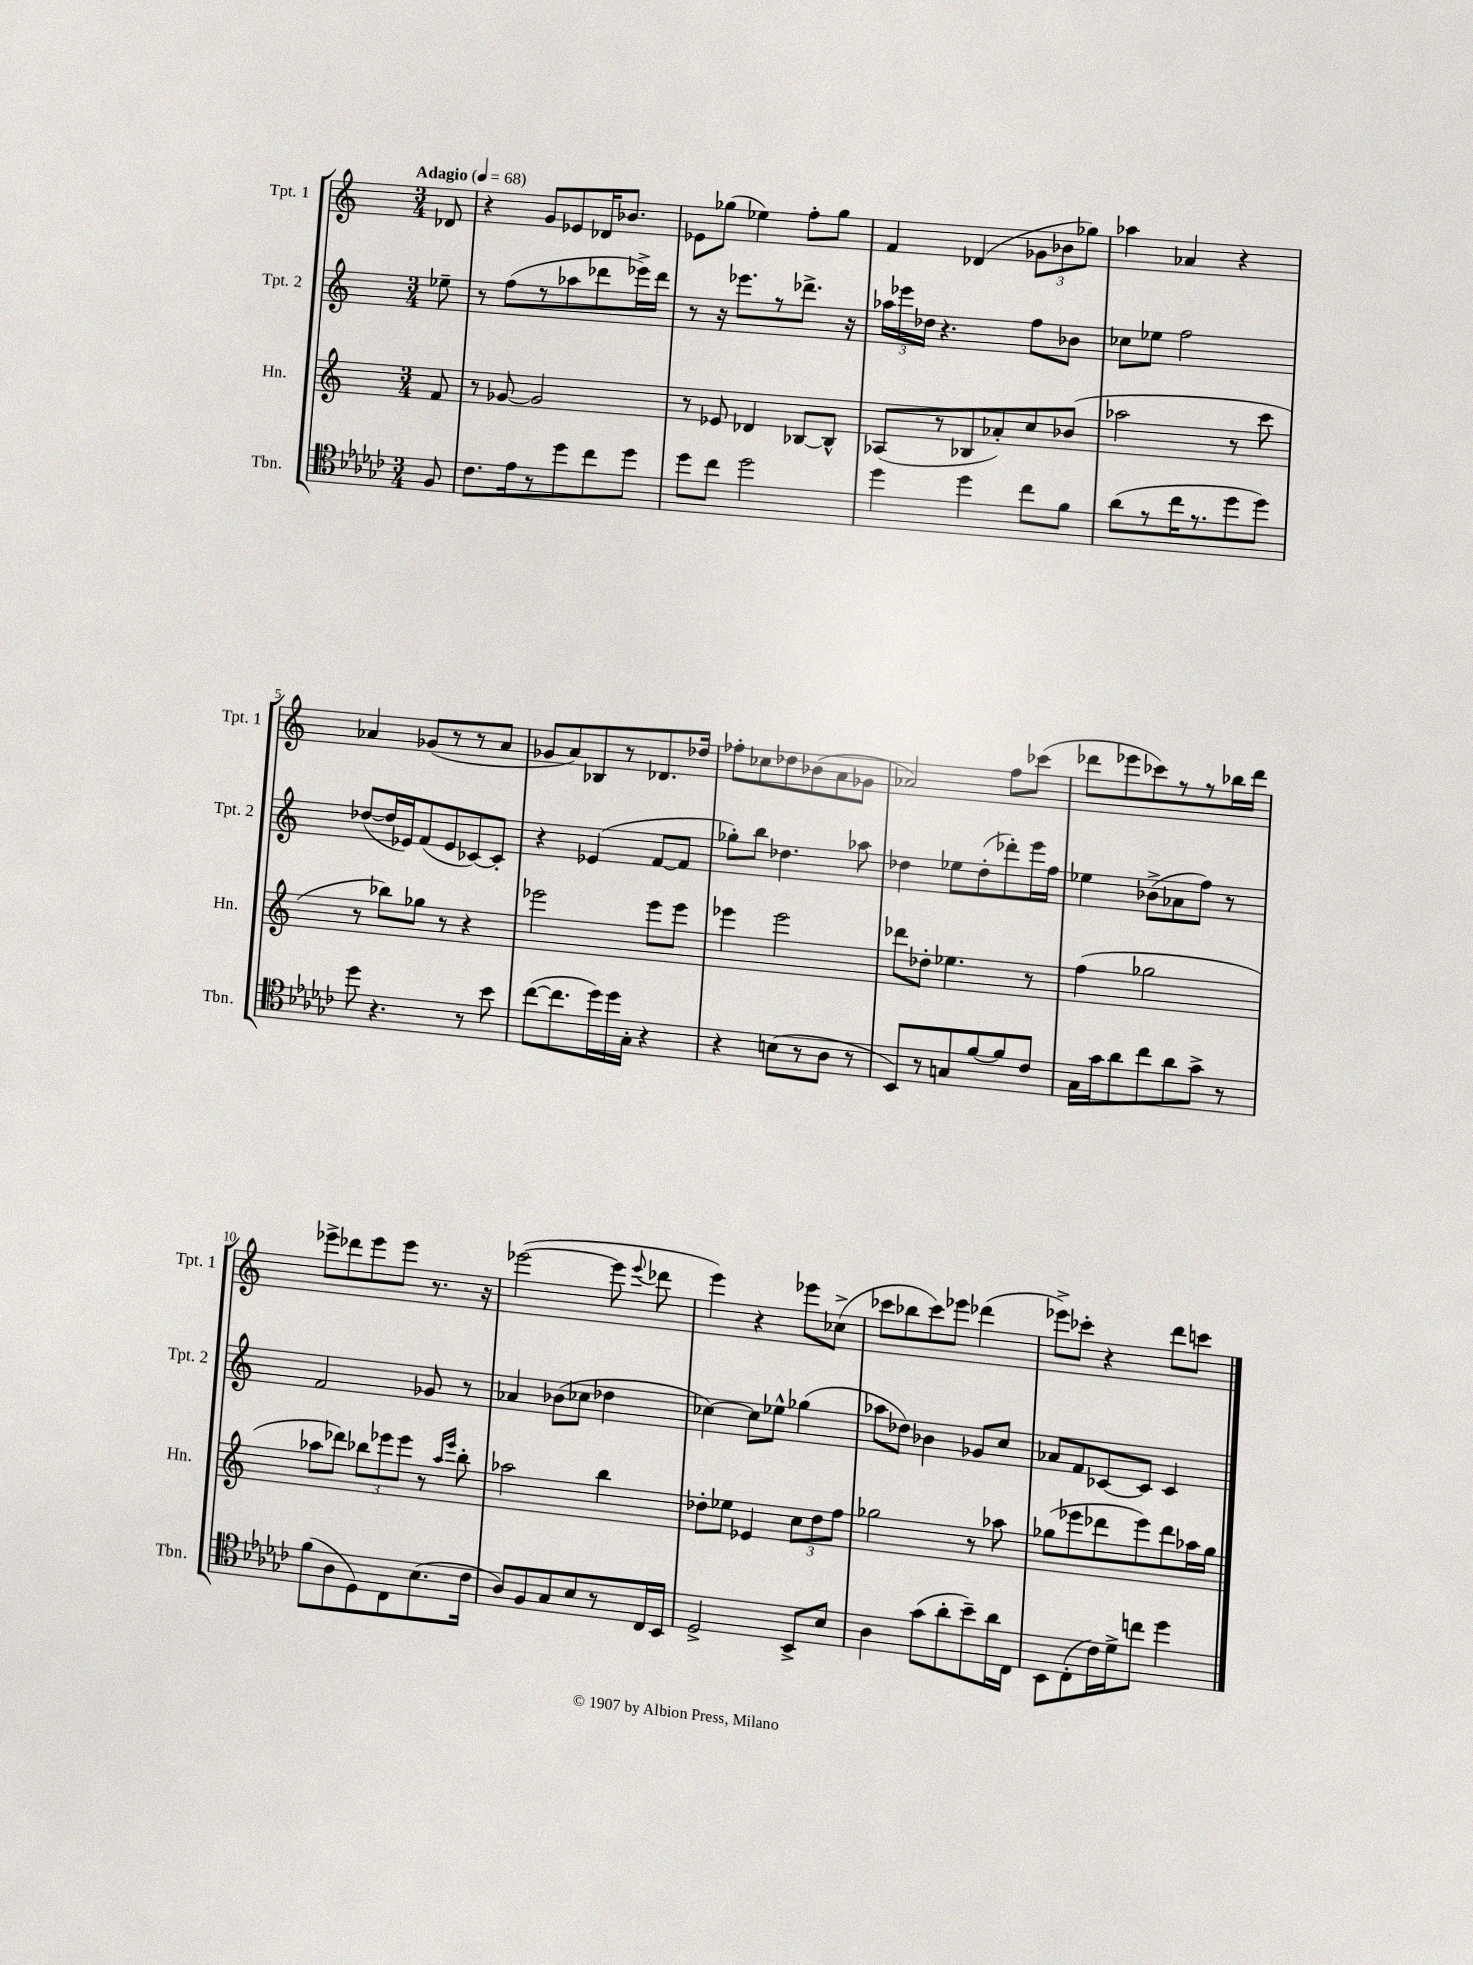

**kern	**kern	**kern	**kern
*staff4	*staff3	*staff2	*staff1
*clefC4	*clefG2	*clefG2	*clefG2
*k[b-e-a-d-g-c-]	*k[]	*k[]	*k[]
*M3/4	*M3/4	*M3/4	*M3/4
*MM68	*MM68	*MM68	*MM68
8F	8f	8ee-~	8d-
=	=	=	=
8.c-	8r	8r	4r
.	[8g-	(8ff	.
16e-	.	.	.
8r	2g-]	8r	8g
8dd-	.	8aa-	8e-
8cc-	.	8ddd-	16d-
.	.	.	8.b-
8dd-	.	16eee-^)	.
.	.	16ddd-	.
=	=	=	=
8dd-	8r	8r	8e-
8cc-	8e-	16r	(8gg-
.	.	8.eee-	.
2dd-	4d-	.	4ee-)
.	.	8r	.
.	[8B-	8.ddd-^	8ff'
.	8B-^^]	.	8gg-
.	.	16r	.
=	=	=	=
4dd-	(8A-	24aa-	4f
.	.	24eee-	.
.	.	24dd-	.
.	8r	4.r	.
4dd-	8B-	.	(4d-
.	8a-')	.	.
8cc-	8cc	8ff	12g-
.	.	.	12b-
8f	(8b-	8b-	.
.	.	.	12gg-)
=	=	=	=
(8a-	2aa-	8cc-	4aa-
8r	.	8ee-	.
16cc-	.	2ff	4a-
8.r	.	.	.
8dd-	8r	.	4r
8dd-)	8ccc	.	.
=	=	=	=
8dd-	8r	([8dd-	4a-
4.r	8bb-)	16dd-]	.
.	.	16e-)	.
.	8gg-	(8f	(8g-
.	8r	8e-	8r
8r	4r	[8c-)	8r
8b-	.	8c-']	8a-
=	=	=	=
([8cc-	2eee-	4r	8g-
8.cc-]	.	.	8a)
.	.	(4e-	8B-
16dd-)	.	.	.
16dd-	.	.	8r
16G-'	.	.	.
4r	8eee-	[8f	8.d-
.	8eee-	8f]	.
.	.	.	16dd-
=	=	=	=
4r	4eee-	8gg-')	8ff-'
.	.	8bb	8cc-
(8B	2eee-	4.dd-	8dd-
8r	.	.	(8b-
8A-	.	.	8a
8r	.	8aa-	8g-
=	=	=	=
8BB-)	8ddd-	4dd-	2a-)
8r	8dd-'	.	.
8G	4.ee-	8ee-	.
[8f	.	(8dd-'	.
8f]	.	8ddd-')	8ff
8c-	8r	16eee	(8ccc-
.	.	16ff	.
=	=	=	=
16G-	(4ff	4ee-	8ddd-
16g-	.	.	.
8a-	.	.	8eee-
8cc-	2gg-	(8b-^	8ccc-)
8a-	.	8a-	8r
8g-^	.	8ff)	8r
8r	.	8r	16bb-
.	.	.	16ddd-
=	=	=	=
(8f	8aa-	2f	8eee-^
8A-	8ddd-)	.	8ddd-
8D-)	12bb-	.	8eee-
.	12eee-	.	.
8C-	.	.	8eee-
.	12eee-	.	.
(8.B-	8r	8g-	8.r
.	16qqaa-	.	.
.	16qqeee-	.	.
.	8bb-'	8r	.
16c-	.	.	16r
=	=	=	=
8A-)	2aa-	4a-	([2eee-
8F	.	.	.
8G-	.	(8b-	.
8B-	.	8cc-	.
8r	4bb	4dd-	8eee-]
.	.	.	8qqeee-
16C-	.	.	8ddd-
16BB-	.	.	.
=	=	=	=
2D-^	8dd-'	[4cc-)	4eee)
.	8ee-	.	.
.	4e-	8cc-]	4r
.	.	8ee-^^	.
8BB-^	12cc	(4gg-	8eee-
.	12dd-	.	.
8B-	.	.	(8cc-^
.	12ff	.	.
=	=	=	=
4A-	2gg-	8aa-	8ccc-
.	.	8dd-)	8bb-
(8g-	.	4b-	8ccc-)
8a-'	.	.	8eee-
8b-~)	8r	8g-	(4ddd-
16a-	8aa-	8cc	.
16C-	.	.	.
=	=	=	=
8BB-	(8gg-	8a-	8eee-^)
(8C-'	8eee-	8f	8ccc-'
16c-)	8ddd-	[8c-	4r
16d-^	.	.	.
8cc	8eee-)	8c-]	.
4dd-	8ddd-	4c-	8ddd
.	16aa-	.	8ccc
.	16gg-	.	.
==	==	==	==
*-	*-	*-	*-
